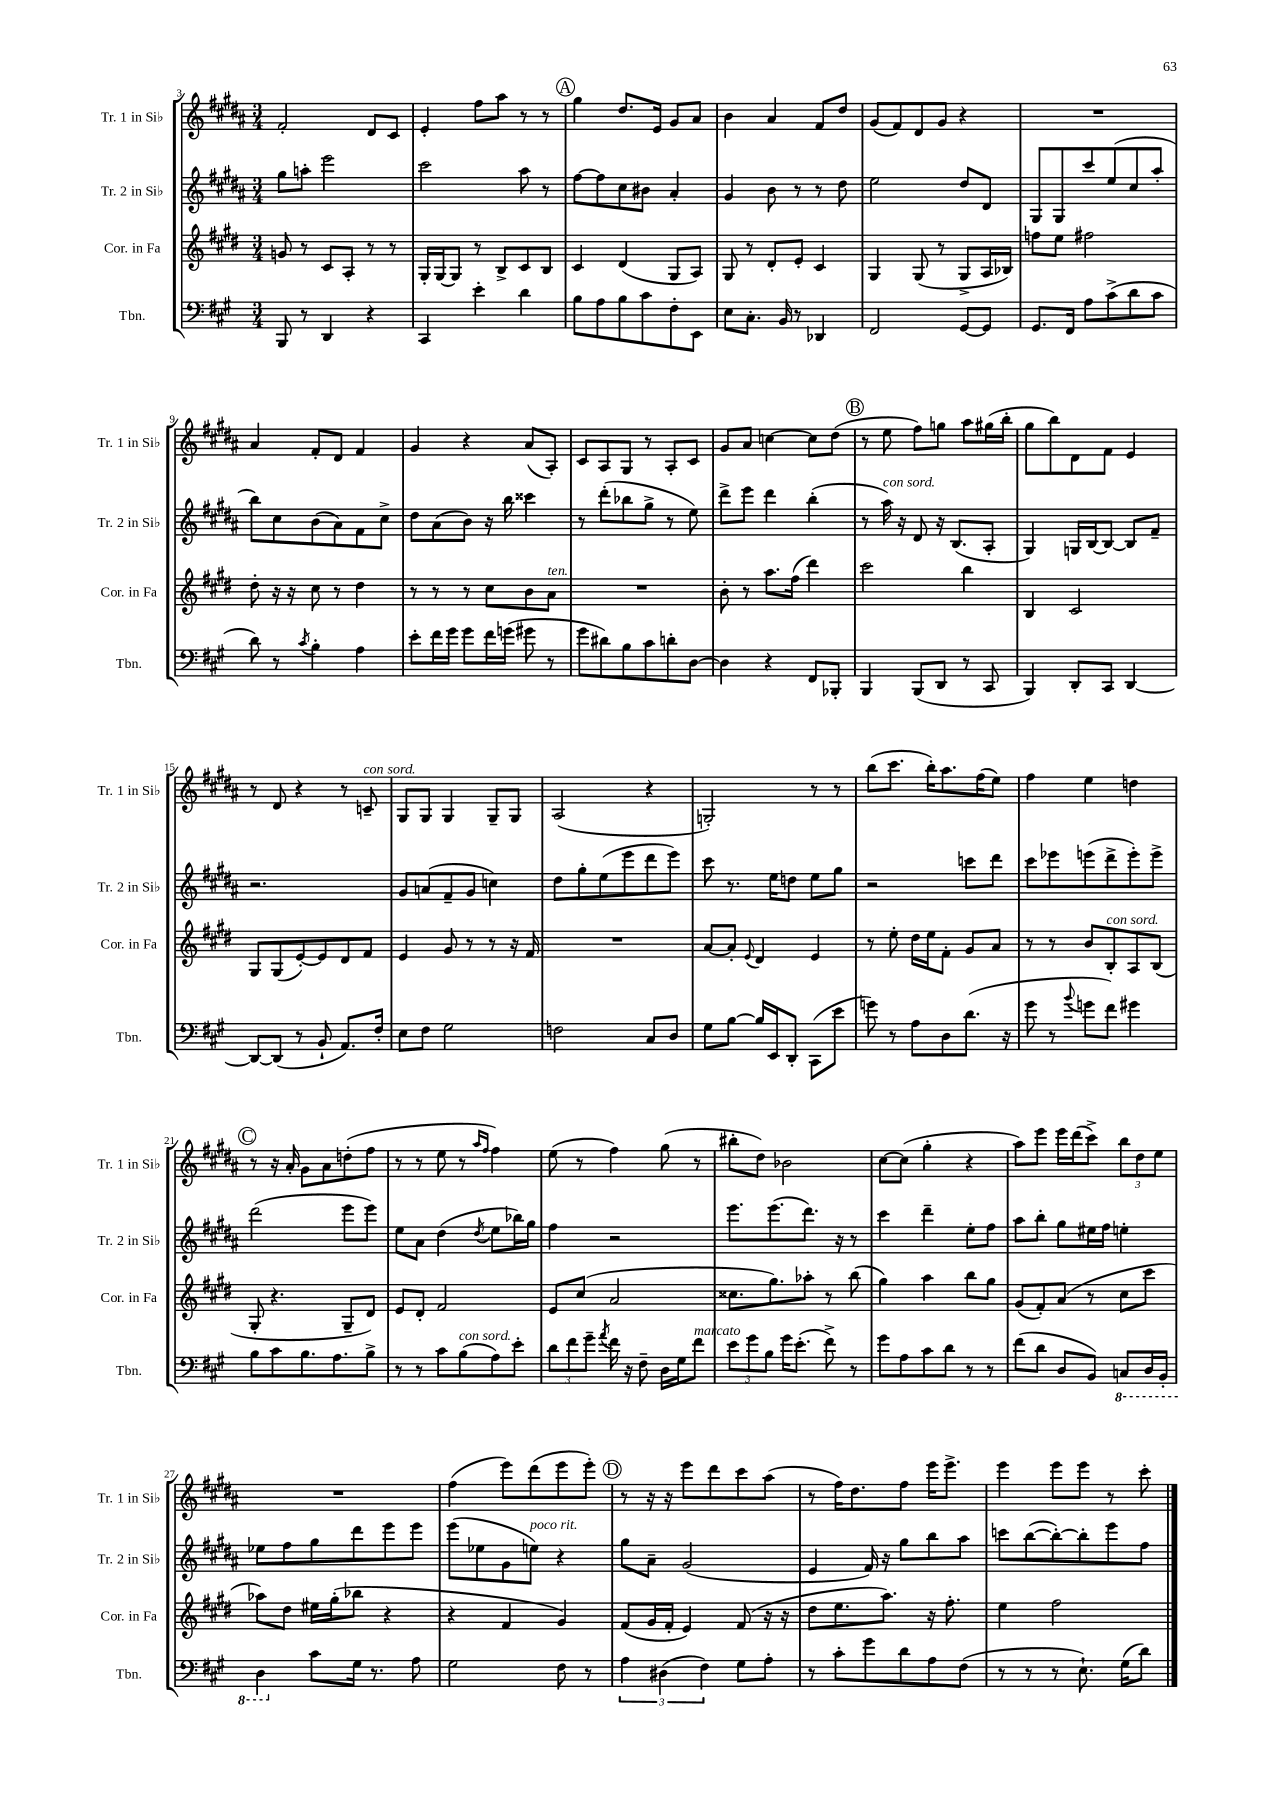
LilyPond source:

<<
\new StaffGroup <<
\new Staff = "s0" \with { instrumentName = "Tr. 1 in Sib" shortInstrumentName = "Tr. 1 in Sib" } {
    \clef treble \key b \major \numericTimeSignature \time 3/4
    fis'2-. dis'8 cis'8 |
    e'4-. fis''8 ais''8 r8 r8 |
    \mark \markup { \circle "A" } gis''4 dis''8. e'16 gis'8 ais'8 |
    b'4 ais'4 fis'8 dis''8 |
    gis'8( fis'8) dis'8 gis'8 r4 |
    R2. |
    ais'4 fis'8-. dis'8 fis'4 |
    gis'4 r4 ais'8( ais8-.) |
    cis'8 ais8 gis8 r8 ais8-. cis'8 |
    gis'8 ais'8 c''4~ c''8 dis''8( |
    \mark \markup { \circle "B" } r8 e''8 fis''8) g''8 ais''8 gis''16( b''16-. |
    gis''8 b''8) dis'8 fis'8 e'4 |
    r8 dis'8 r4 r8 c'8--^\markup { \italic "con sord." } |
    gis8 gis8 gis4 gis8-- gis8 |
    ais2( r4 |
    g2-.) r8 r8 |
    b''8( cis'''8. b''16-.) ais''8. fis''16( e''8) |
    fis''4 e''4 d''4 |
    \mark \markup { \circle "C" } r8 r16 ais'16-. gis'8 ais'8 d''8-.( fis''8 |
    r8 r8 e''8 r8 \grace { ais''16 fis''16 } fis''4) |
    e''8( r8 fis''4) gis''8( r8 |
    bis''8-. dis''8) bes'2 |
    cis''8~ cis''8( gis''4-. r4 |
    ais''8) e'''8 e'''16 dis'''16( cis'''8->) \tuplet 3/2 { b''8 dis''8 e''8 } |
    R2. |
    fis''4( e'''8) dis'''8( e'''8 e'''8-.) |
    \mark \markup { \circle "D" } r8 r16 r16 e'''8 dis'''8 cis'''8 ais''8( |
    r8 fis''16) dis''8. fis''8 e'''16 e'''8.-> |
    e'''4 e'''8 e'''8 r8 cis'''8-. \bar "|." |
}
\new Staff = "s1" \with { instrumentName = "Tr. 2 in Sib" shortInstrumentName = "Tr. 2 in Sib" } {
    \clef treble \key b \major \numericTimeSignature \time 3/4
    gis''8 a''8-. e'''2 |
    cis'''2 ais''8 r8 |
    \mark \markup { \circle "A" } fis''8~ fis''8 cis''8 bis'8 ais'4-. |
    gis'4 b'8 r8 r8 dis''8 |
    e''2 dis''8 dis'8 |
    gis8 gis8 cis'''8 e''8( cis''8 ais''8-. |
    b''8) cis''8 b'8( ais'8) fis'8 cis''8-> |
    dis''8 ais'8( b'8) r16 b''16 cisis'''4 |
    r8 dis'''8-.( bes''8 gis''8-> r8 e''8) |
    dis'''8-> e'''8 dis'''4 b''4-.( |
    \mark \markup { \circle "B" } r8 ais''16^\markup { \italic "con sord." }) r16 dis'8 r16 b8.( ais8-. |
    gis4) g16 b16~ b8~ b8 fis'8-- |
    r2. |
    gis'8 a'8( fis'8-- gis'8 c''4) |
    dis''8 gis''8-. e''8( e'''8 dis'''8 e'''8) |
    cis'''8 r8. e''16 d''8 e''8 gis''8 |
    r2 c'''8 dis'''8 |
    cis'''8 ees'''8 e'''8( dis'''8-> e'''8-.) e'''8-> |
    \mark \markup { \circle "C" } dis'''2( e'''8 e'''8) |
    e''8 ais'8 dis''4( \acciaccatura { dis''8 } e''8 bes''16) gis''16 |
    fis''4 r2 |
    e'''8. e'''8.( dis'''8.) r16 r8 |
    cis'''4 dis'''4-- e''8-. fis''8 |
    ais''8 b''8-. gis''8 eis''16 fis''16 e''4-. |
    ees''8 fis''8 gis''8 dis'''8 e'''8 e'''8 |
    e'''8( ees''8 gis'8 e''8^\markup { \italic "poco rit." }) r4 |
    \mark \markup { \circle "D" } gis''8 ais'8-- gis'2( |
    e'4 fis'16) r16 gis''8 b''8 ais''8 |
    c'''8 b''8~( b''8~-.) b''8-. e'''8 fis''8 \bar "|." |
}
\new Staff = "s2" \with { instrumentName = "Cor. in Fa" shortInstrumentName = "Cor. in Fa" } {
    \clef treble \key e \major \numericTimeSignature \time 3/4
    g'8 r8 cis'8 a8-. r8 r8 |
    gis16-. gis16~ gis8 r8 b8-> cis'8 b8 |
    \mark \markup { \circle "A" } cis'4 dis'4( gis8 a8) |
    gis8 r8 dis'8-. e'8-. cis'4 |
    gis4 gis8( r8 gis8-> a16 bes16) |
    f''8 e''8 fis''2 |
    dis''8-. r16 r16 cis''8 r8 dis''4 |
    r8 r8 r8 cis''8 b'8 a'8^\markup { \italic "ten." } |
    R2. |
    b'8-. r8 a''8. fis''16( dis'''4) |
    \mark \markup { \circle "B" } cis'''2 b''4 |
    b4 cis'2 |
    gis8 gis8( e'8~-.) e'8 dis'8 fis'8 |
    e'4 gis'8 r8 r8 r16 fis'16 |
    R2. |
    a'8~ a'8-. \appoggiatura { e'8 } dis'4 e'4 |
    r8 e''8-. dis''16 e''16 fis'8-. gis'8 a'8 |
    r8 r8 b'8 b8-.^\markup { \italic "con sord." } a8 b8( |
    \mark \markup { \circle "C" } gis8-. r4. gis8-- dis'8) |
    e'8 dis'8-. fis'2 |
    e'8 cis''8( a'2 |
    cisis''8. gis''8.) aes''8-. r8 b''8( |
    gis''4) a''4 b''8 gis''8 |
    gis'8( fis'8-.) a'8( r8 cis''8 cis'''8 |
    aes''8) dis''8 eis''16 gis''16-.( bes''8 r4 |
    r4 fis'4 gis'4) |
    \mark \markup { \circle "D" } fis'8( gis'16 fis'16-. e'4) fis'8( r16 r16 |
    dis''8 e''8. a''8.) r16 fis''8.-. |
    e''4 fis''2 \bar "|." |
}
\new Staff = "s3" \with { instrumentName = "Tbn." shortInstrumentName = "Tbn." } {
    \clef bass \key a \major \numericTimeSignature \time 3/4
    b,,8 r8 d,4 r4 |
    cis,4 e'4-. d'4 |
    \mark \markup { \circle "A" } b8 a8 b8 cis'8 fis8-. e,8 |
    e8 cis8.-. b,16 r8 des,4 |
    fis,2 gis,8~ gis,8 |
    gis,8. fis,16 a8 cis'8->( d'8 cis'8 |
    d'8) r8 \acciaccatura { cis'8 } b4-. a4 |
    e'8-. fis'16 gis'16 gis'8 fis'16 g'16( gis'8 r8 |
    gis'8 dis'8) b8 cis'8 d'8-. d8~ |
    d4 r4 fis,8 bes,,8-. |
    \mark \markup { \circle "B" } b,,4 b,,8( d,8 r8 cis,8 |
    b,,4) d,8-. cis,8 d,4~ |
    d,8~ d,8( r8 b,8-! a,8.) fis16-. |
    e8 fis8 gis2 |
    f2 cis8 d8 |
    gis8 b8~ b16 e,16 d,8-. cis,8( e'8 |
    g'8) r8 a8 d8 d'8.( r16 |
    gis'8 r8 \appoggiatura { b'8 } g'8 fis'8) gis'4 |
    \mark \markup { \circle "C" } b8 cis'8 b8. a8. b8-> |
    r8 r8 cis'8 b8^\markup { \italic "con sord." }( a8) e'8-. |
    \tuplet 3/2 { d'8 fis'8 gis'8-- } \acciaccatura { a'8 } fis'16 r16 fis8-- d16 gis16 fis'8^\markup { \italic "marcato" } |
    \tuplet 3/2 { e'8 gis'8 b8 } gis'16 e'8.-.( fis'8->) r8 |
    gis'8 a8 cis'8 d'8 r8 r8 |
    fis'8( d'8 d8 b,8) \ottava #-1 c,8 d,16 b,,16-. |
    d,4 \ottava #0 cis'8 gis16 r8. a8 |
    gis2 fis8 r8 |
    \mark \markup { \circle "D" } \tuplet 3/2 { a4 dis4( fis4) } gis8 a8-. |
    r8 cis'8-. gis'8 d'8 a8 fis8( |
    r8 r8 r8 e8.-!) gis16( d'8) \bar "|." |
}
>>
>>
\layout { \context { \Score currentBarNumber = #3 } }
